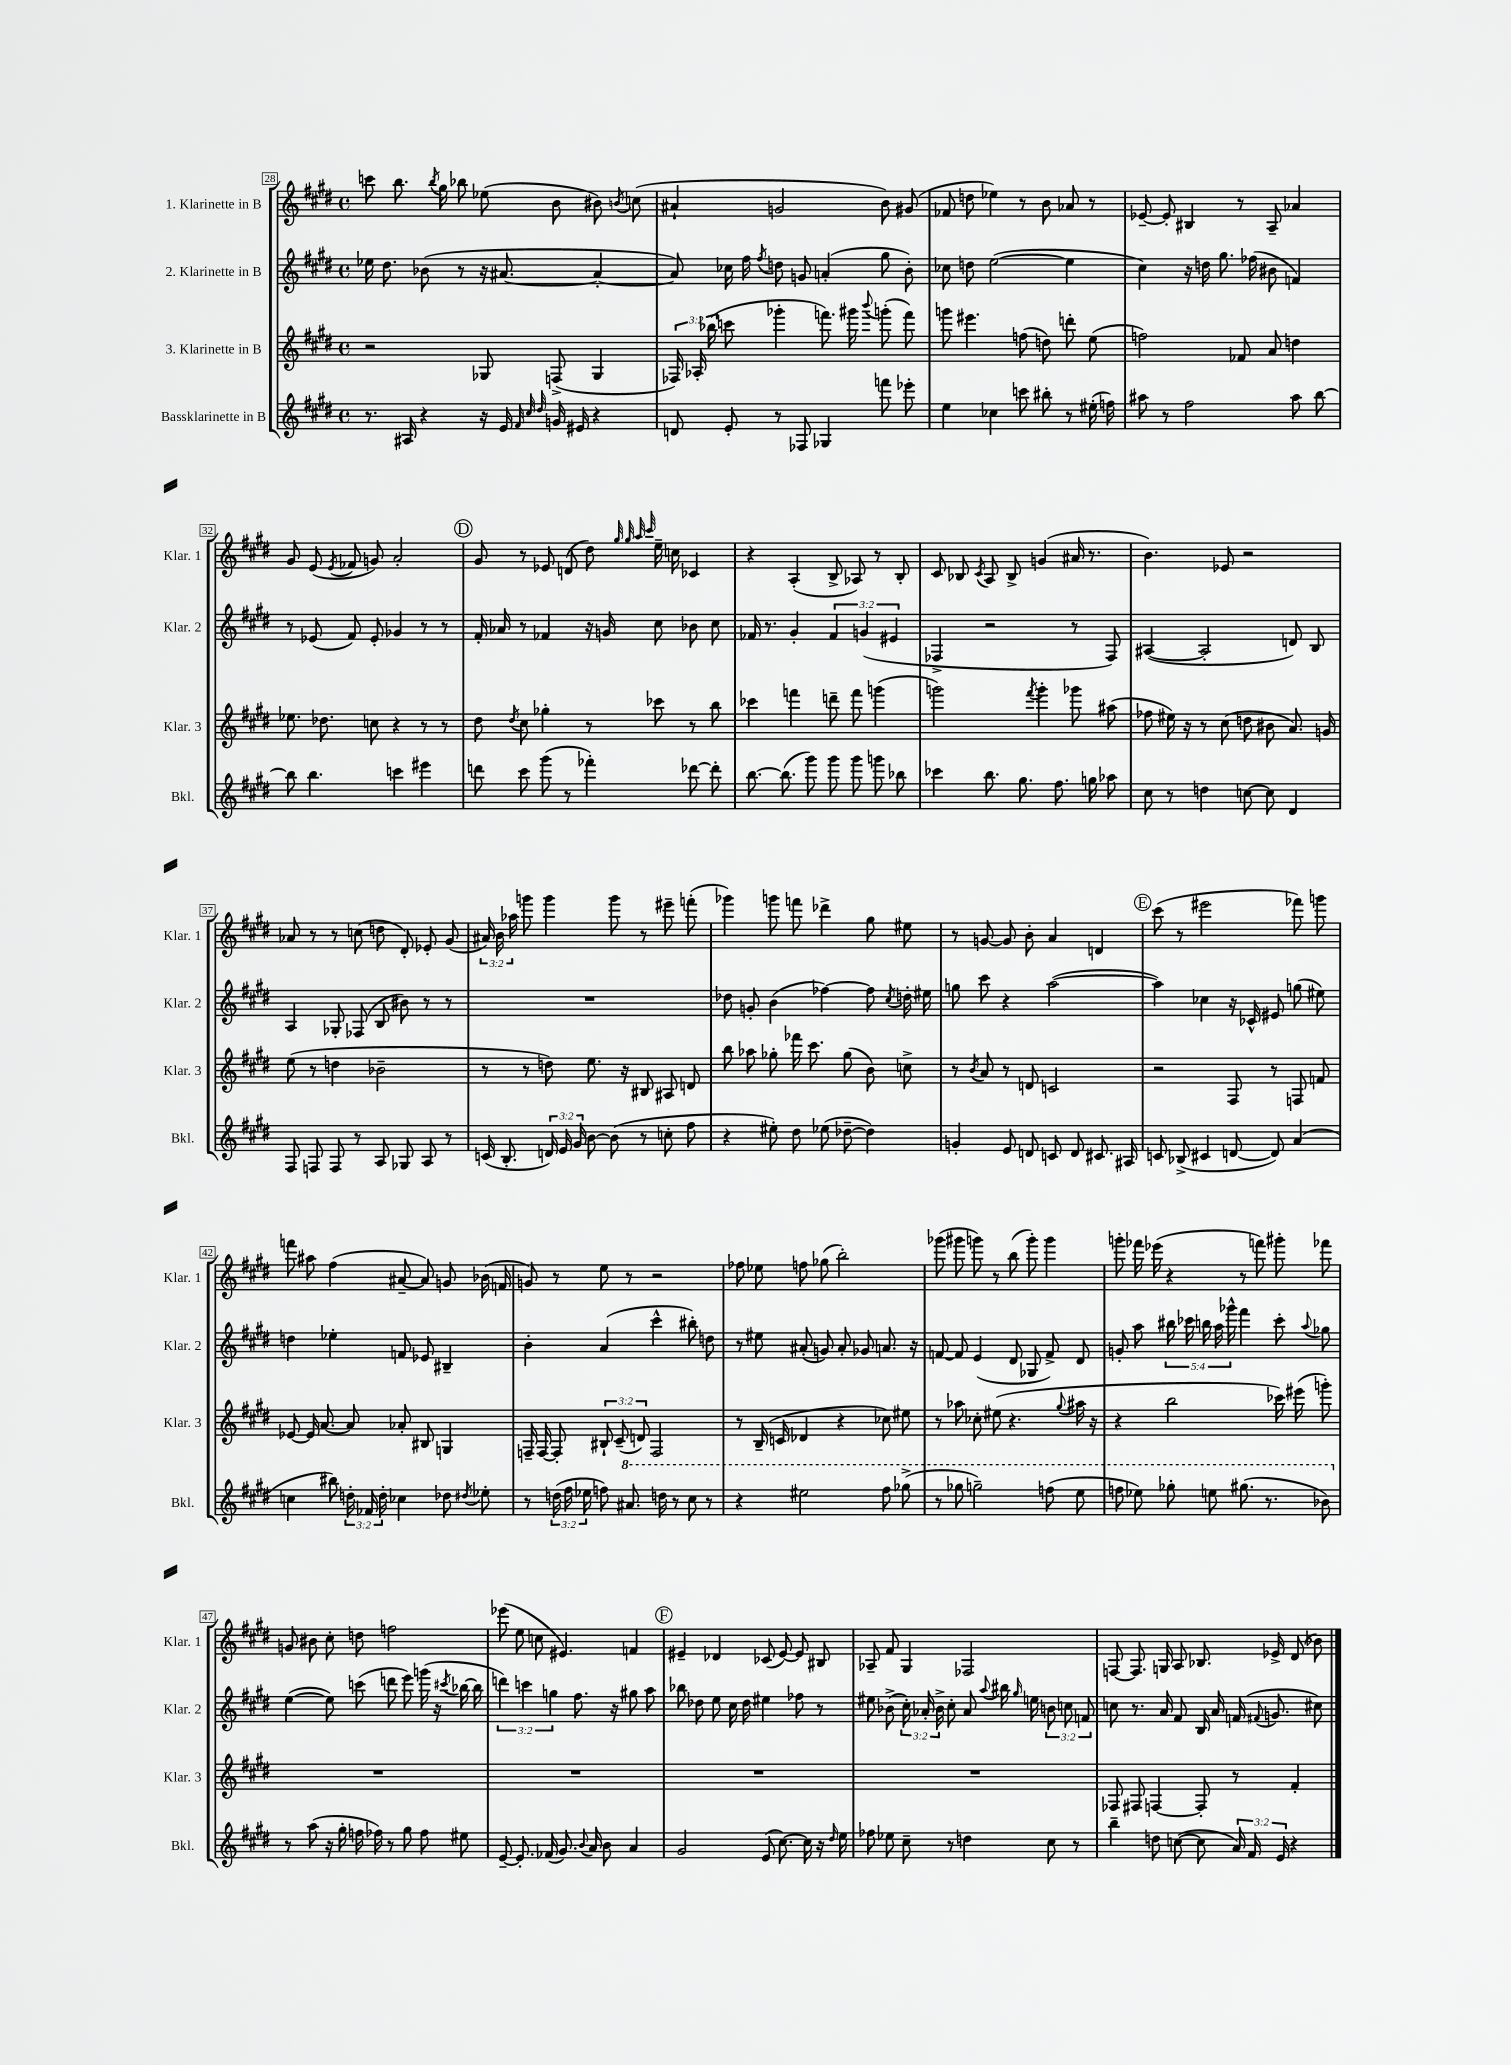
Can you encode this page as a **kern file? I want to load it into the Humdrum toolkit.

**kern	**kern	**kern	**kern
*part4	*part3	*part2	*part1
*staff4	*staff3	*staff2	*staff1
*I"Bassklarinette in B	*I"3. Klarinette in B	*I"2. Klarinette in B	*I"1. Klarinette in B
*I'Bkl.	*I'Klar. 3	*I'Klar. 2	*I'Klar. 1
*clefG2	*clefG2	*clefG2	*clefG2
*k[f#c#g#d#]	*k[f#c#g#d#]	*k[f#c#g#d#]	*k[f#c#g#d#]
*M4/4	*M4/4	*M4/4	*M4/4
*met(c)	*met(c)	*met(c)	*met(c)
=28	=28	=28	=28
8.r	2r	16ee-X\	8cccn\
.	.	8.dd#\	.
.	.	.	8.bb\
16A#X/	.	.	.
4r	.	(8b-X\	.
.	.	.	8qbb/
.	.	.	16gg#\
.	.	8r	8bb-X\
16r	8G-X/	16r	(8ee-X\
16e/	.	[8.a#X/	.
32qqf#/	.	.	.
32qqcc#/	.	.	.
32qqdd#/	.	.	.
16gn/	(8Fn^/	.	8b\
16e#X/	.	.	.
4r	4G-/	4a#'/_	8b#X\)
.	.	.	8qbn/
.	.	.	(8ccn\
=29	=29	=29	=29
8dn/	24F-X/)	8a#/])	4a#X`/
.	24A-X'/	.	.
.	(24bb-X\	.	.
8e'/	8cccn\	16cc-X\	.
.	.	16ff#\	.
.	.	8qff#/	.
8r	4ggg-X'\	8ddn\	2gn/
8F-X/	.	8gn/	.
4G-X/	8.fffn\)	(4an'/	.
.	16ggg#X\	.	.
.	8qqbbb/	.	.
8fffn\	(8gggn'\	8gg#\	8b\)
8eee-X'\	8fff\)	8b'\)	(8g#X/
=30	=30	=30	=30
4ee\	8gggn\	8cc-X\	8f-X/
.	4.eee#X\	8ddn\	8ddn\
4cc-X\	.	([2ee\	4ee-X\)
8cccn\	(8ffn\	.	8r
8bb#X'\	8ddn\)	.	8b\
8r	8dddn'\	4ee\]	8a-X/
(16ee#X'\	(8ee\	.	8r
16ffn\)	.	.	.
=31	=31	=31	=31
8aa#X\	2ffn\)	4cc#\)	[8e-X~/
8r	.	.	8e-'/]
2ff#\	.	16r	4B#X/
.	.	16ddn\	.
.	.	8.gg#\	.
.	8f-X/	.	8r
.	.	(16ff-X\	.
.	8a/	8b#X\	8A~/
8aa#\	4ddn\	4fn/)	4a-X/
[8bb\	.	.	.
!!LO:LB:g=z
=32	=32	=32	=32
8bb\]	8.ee-X\	8r	8g#/
4.bb\	.	(8e-X/	(8e/
.	8.dd-X\	.	.
.	.	.	8qe/
.	.	8f#/)	8f-X/
.	8ccn\	8e-'/	8gn/)
4cccn\	4r	4g-X/	2a'/
4eee#X\	8r	8r	.
.	8r	8r	.
!!LO:REH:place=s1:t=D
=33	=33	=33	=33
8dddn\	8dd#\	16f#'/	8g#/
.	.	16a-X/	.
.	8qdd#/	.	.
8ccc#\	8cc#\	8r	8r
(8ggg#\	4gg-X'\	4f-X/	8e-X/
8r	.	.	(8dn/
4fff-X'\)	8r	16r	8dd#\)
.	.	16gn/	.
.	.	.	32qqgg#/
.	.	.	32qqgg#/
.	.	.	32qqaa/
.	.	.	32qqccc#/
.	8ccc-X\	8cc#\	16ee~\
.	.	.	16ccn\
[8ddd-X\	8r	8b-X\	4c-X/
8ddd-'\]	8bb\	8cc#\	.
=34	=34	=34	=34
[8.bb\	4ccc-X\	16f-X/	4r
.	.	8.r	.
(8.bb\]	.	.	.
.	4fffn\	4g#'/	(4A'/
8ggg#\)	.	.	.
8ggg#\	8dddn~\	6f-/	8B^/
8ggg#\	8fff\	.	8A-X/)
.	.	(6gn/	.
8gggn\	(4gggn\	.	8r
.	.	6e#X/	.
8bb-X\	.	.	8B'/
=35	=35	=35	=35
4ccc-X\	2gggn\)	4F-X^/	8c#/
.	.	.	8B-X/
.	.	.	8qc#/
8.bb\	.	2r	8A/
.	.	.	8B-^/
8.gg#\	.	.	.
.	8qfff#/	.	.
.	4ggg'\	.	(4gn/
8.ff#\	.	.	.
.	8ggg-X\	8r	16a#X/
16ggn\	.	.	8.r
8aa-X\	(8aa#X\	8F-/)	.
=36	=36	=36	=36
8cc#\	8ff-X\	([4A#X/	4.b\)
8r	16ee#X\)	.	.
.	16r	.	.
4ddn\	8r	2A#'/]	.
.	(8cc#\	.	8e-X/
[8ccn\	8ddn\	.	2r
8cc\]	8b#X\	.	.
4d#/	8.a/)	8dn/)	.
.	.	8B/	.
.	16gn/	.	.
!!LO:LB:g=z
=37	=37	=37	=37
8F#/	(8ee\	4A/	8a-X/
8Fn/	8r	.	8r
8F/	4ddn\	8G-X'/	8r
8r	.	(8F-X/	(8ccn\
8A/	2b-X~\	8B/	8ddn\
8G-X/	.	8b#X\)	8d#'/)
8A/	.	8r	8e-X'/
8r	.	8r	(8g#/
=38	=38	=38	=38
(16cn/	8r	1r	24a#X/)
.	.	.	24b\
8.B'/	.	.	.
.	.	.	24aa-X\
.	8r	.	8gggn\
24dn/)	8ddn\)	.	4ggg\
24e/	.	.	.
24g#/	.	.	.
[8b\	8.ee\	.	.
(8b\]	.	.	8ggg\
.	16r	.	.
8r	8B#X/	.	8r
8ccn'\	8A#X/	.	8eee#X~\
8ff#\	8dn/	.	(8fffn'\
=39	=39	=39	=39
4r	8bb\	8dd-X\	4ggg-X\)
.	8aa-X\	8gn'/	.
8ee#X'\)	8gg-X'\	(4b\	8gggn\
8dd#\	16fff-X\	.	8fffn\
.	8.ccc#\	.	.
(8ee-X\	.	[4ff-X\)	4ddd-X^\
[8dd-X~\	(8gg-\	.	.
4dd-\])	8b\)	8ff-\]	8gg#\
.	.	8qcc#/	.
.	8ccn^\	16ddn'\	8ee#X\
.	.	16ee#X\	.
=40	=40	=40	=40
4gn'/	8r	8ggn\	8r
.	8qb/	.	.
.	8a/	8ccc#\	[8gn/
8e/	8r	4r	8g/]
8dn/	8dn/	.	8b'\
8cn/	2cn/	([2aa\	4a/
8d/	.	.	.
8.c#X/	.	.	4dn/
16A#X/	.	.	.
!!LO:REH:place=s1:t=E
=41	=41	=41	=41
8cn/	2r	4aa\])	(8ccc#\
(8B-X^/	.	.	8r
4c#X/	.	4cc-X\	2eee#X\
[8dn/	8F#/	16r	.
.	.	16c-X^^/	.
8d/])	8r	8e#X/	.
(4a/	8Fn/	(8ggn\	8fff-X\)
.	8fn/	8ee#X\)	8gggn\
!!LO:LB:g=z
=42	=42	=42	=42
4ccn\	[8e-X/	4ddn\	8fffn\
.	16e-/]	.	8aa#X\
.	[8.a/	.	.
8bb#X\)	.	4ee-X'\	(4ff#\
24ddn'\	8a/]	.	.
24f-X/	.	.	.
24dd'\	.	.	.
4cc-X\	8a-X'/	8fn/	[8a#X~/
.	8B#X/	8e-X/	8a#/])
8dd-X\	4Gn/	4B#X~/	8gn/
8qdd#X/	.	.	.
8ee-X'\	.	.	(16b-X\
.	.	.	16fn/
=43	=43	=43	=43
8r	16Fn~/	4b'\	8gn/)
.	[16F/	.	.
(24ddn\	8F'/]	.	8r
24ff#\	.	.	.
24ee-X\	.	.	.
8ffn\)	12B#X`/	(4a/	8ee\
.	(12c#~/	.	.
*8va	*	*	*
8.aa#X/	.	.	8r
.	12dn/)	.	.
.	2F/	4ccc#^^\	2r
16dddn\	.	.	.
8r	.	.	.
8ccc#\	.	8bb#X'\)	.
8r	.	8ddn\	.
=44	=44	=44	=44
4r	8r	8r	8ff-X\
.	(16B~/	8ee#X\	8ee-X\
.	16cn/	.	.
2eee#X\	4d-X/	(8a#X'/	8ffn\
.	.	8gn/)	(8gg-X\
.	4r	8a#'/	2bb'\)
.	.	8g-X/	.
8fff#\	8cc-X\)	8.an/	.
(8ggg-X^\	8ee#X\	.	.
.	.	16r	.
=45	=45	=45	=45
8r	8r	[8fn/	(8ggg-X\
8ggg-X\	8aa-X\	8f/]	8ggg#X\
2gggn~\)	8cc-X'\	(4e/	8gggn\)
.	(8ee#X\	.	8r
.	4.r	8d#/	(8bb\
.	.	8G-X/	8ggg'\)
(8fffn\	.	8f^/)	4ggg\
.	8qqgg#/	.	.
8eee\	16aa#X\	8d#/	.
.	16r	.	.
=46	=46	=46	=46
8fffn\	4r	8gn'/	8gggn'\
8eee-X\)	.	8aa\	16fff-X\
.	.	.	(16eee-X\
8ggg-X'\	2bb\	20bb#X\	4r
.	.	20ccc-X\	.
.	.	20bbn\	.
8eeen\	.	.	.
.	.	20aa\	.
.	.	20ggg-X^^\	.
(8.ggg#X\	.	4fff#\	8r
.	.	.	8fffn\)
8.r	.	.	.
.	16ccc-X\)	8ccc-'\	8ggg#X'\
.	(16eee#X\	.	.
.	.	8qqaa/	.
8bb-X\)	8gggn'\)	8gg-X\	8fff-X\
!!LO:LB:g=z
=47	=47	=47	=47
*X8va	*	*	*
8r	1r	([4ee\	8gn/
(8aa\	.	.	8b#X\
16r	.	8ee\])	8cc#'\
16gg#'\	.	.	.
16ffn\	.	(8cccn\	8ddn\
16ff-X\)	.	.	.
8r	.	8dddn\	2ffn\
8gg#\	.	8eee\)	.
8ff-\	.	(16gggn\	.
.	.	16r	.
.	.	8qccc#X/	.
8ee#X\	.	[16bb-X\	.
.	.	16bb-\]	.
=48	=48	=48	=48
[8e~/	1r	6dddn\)	(8eee-X\
8.e'/]	.	.	8ee\
.	.	6cccn\	.
.	.	.	8ccn\
(16f-X/	.	.	.
.	.	6ggn\	.
8.g#/)	.	.	4.e#X/)
.	.	8.ff#\	.
8qqb/	.	.	.
16a/	.	.	.
8b\	.	.	.
.	.	16r	.
4a/	.	8gg#X\	4fn/
.	.	8aa\	.
!!LO:REH:place=s1:t=F
=49	=49	=49	=49
2g#/	1r	8bb-X\	4e#X~/
.	.	8dd-X\	.
.	.	8ee\	4d-X/
.	.	16cc#\	.
.	.	16dd-\	.
(8e/	.	4ee#X\	(8c-X/
[8.cc#\)	.	.	[8e#/)
.	.	8ff-X\	8e#/]
16cc#\]	.	.	.
16r	.	8r	8B#X/
16qqdd#/	.	.	.
16ee\	.	.	.
=50	=50	=50	=50
8ff-X\	1r	8ee#X\	8A-X~/
8ee-X\	.	(8b-X^\	8f#/
8cc#~\	.	24cc#'\)	4G#/
.	.	24a-X'/	.
.	.	24b-^\	.
8r	.	8cc#'\	.
4ddn\	.	8a-/	2F-X/
.	.	8qqaa/	.
.	.	16bb#X\	.
.	.	16qqgg#/	.
.	.	16een\	.
8cc#\	.	12bn\	.
.	.	12ccn\	.
8r	.	.	.
.	.	12fn/	.
=51	=51	=51	=51
4bb~\	8F-X/	8ccn\	[8Fn/
.	8F#X/	8.r	8.F/]
8ddn\	[4Fn/	.	.
.	.	16a/	16Gn/
([8ccn\	.	8f#/	8A/
8cc\]	8F'/]	16B/	8.B-X/
.	.	16a/	.
24a/)	8r	(16fn/	.
24f#/	.	.	.
.	.	8qqf#X/	.
.	.	8.gn/	16e-X^/
24e/	.	.	.
4r	4f#'/	.	(8d#/
.	.	8cc#X\)	8b-X\)
==	==	==	==
*-	*-	*-	*-
